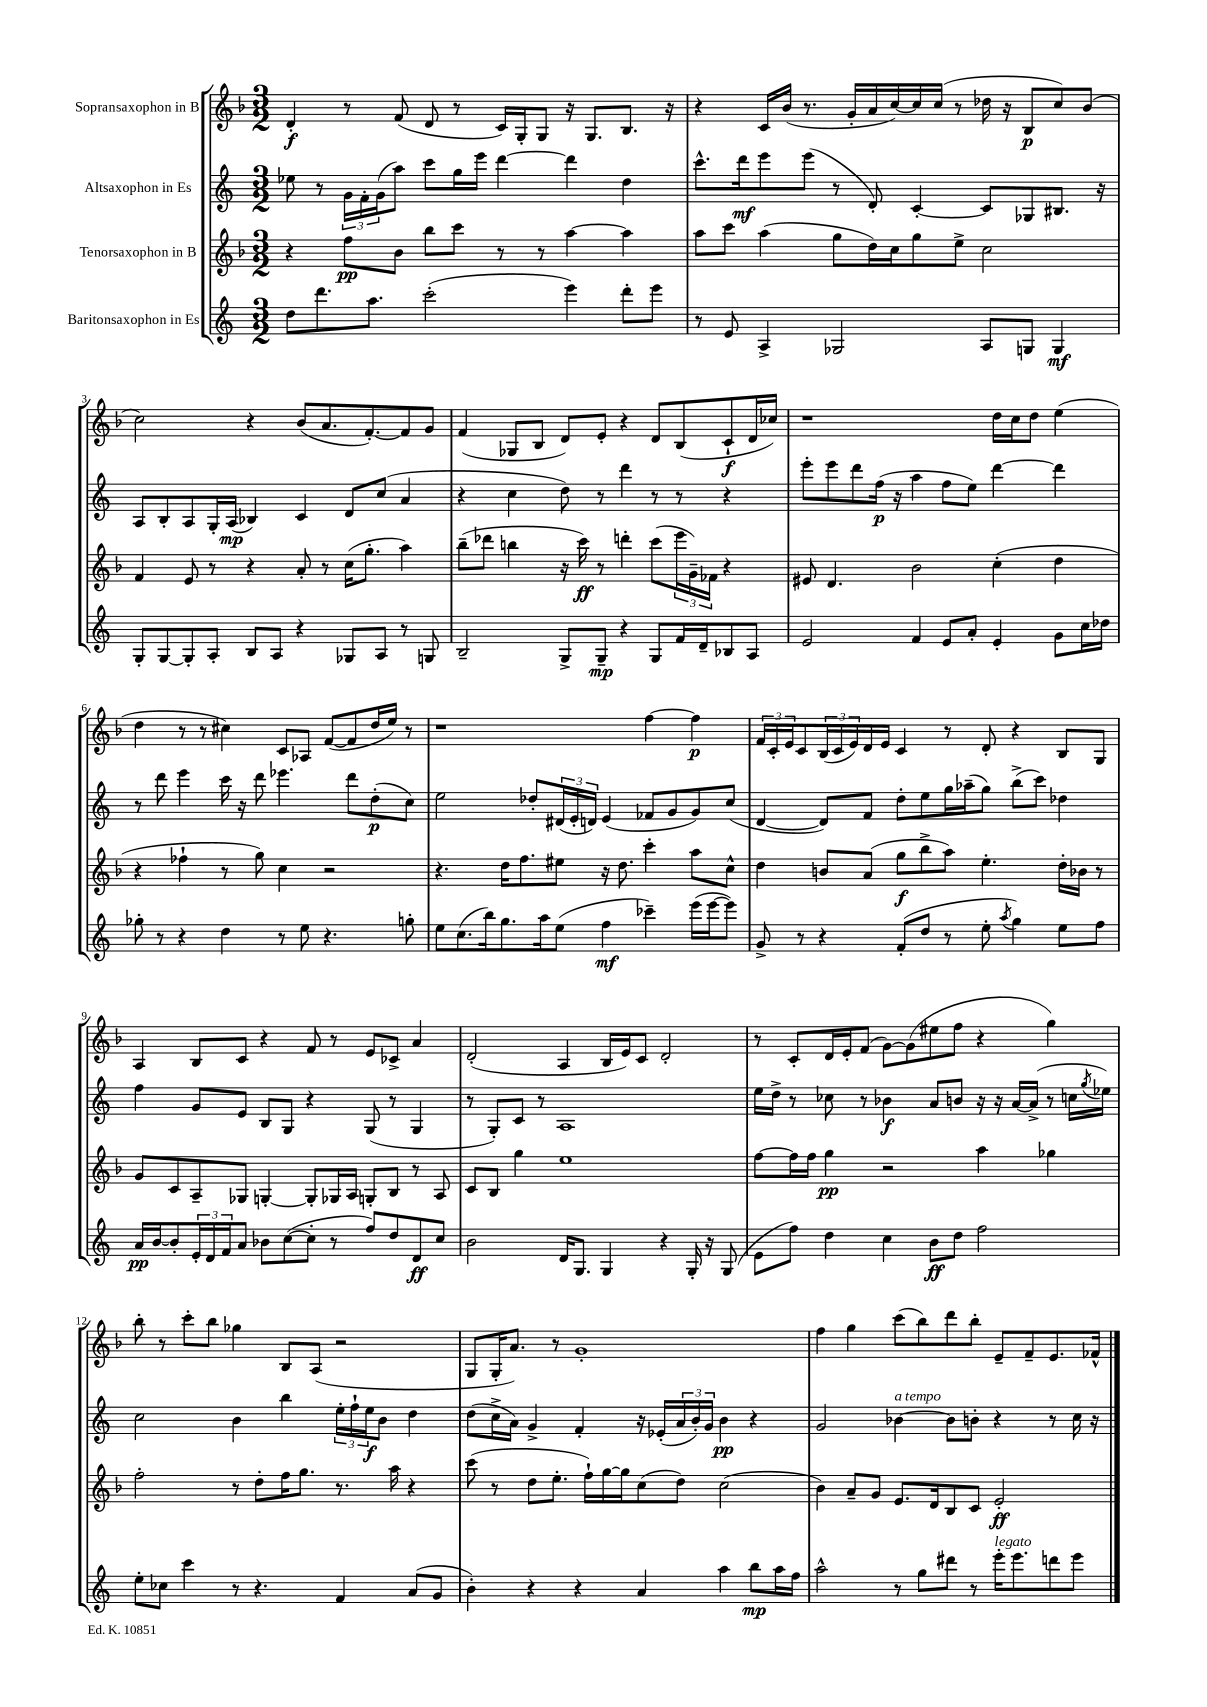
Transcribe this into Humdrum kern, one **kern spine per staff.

**kern	**kern	**kern	**kern
*staff4	*staff3	*staff2	*staff1
*clefG2	*clefG2	*clefG2	*clefG2
*k[]	*k[b-]	*k[]	*k[b-]
*M3/2	*M3/2	*M3/2	*M3/2
8dd\L	4r	8ee-\	4d'/
8.ddd\	.	8r	.
.	8ff\L	24g\LL	8r
.	.	24f'\	.
8.aa\J	.	.	.
.	.	(24g\J	.
.	8b-\J	8aa\J)	(8f/
(2ccc'\	8bb-\L	8ccc\L	8d/
.	8ccc\J	16gg\L	8r
.	.	16eee\JJ	.
.	8r	[4ddd\	16c/LL)
.	.	.	16G'/J
.	8r	.	8G/J
4eee\)	[4aa\	4ddd\]	16r
.	.	.	8.G/L
8ddd'\L	4aa\]	4dd\	8.B-/J
8eee\J	.	.	.
.	.	.	16r
=	=	=	=
8r	8aa\L	8.ccc^^\L	4r
8e/	8ccc\J	.	.
.	.	16ddd\k	.
4A^/	(4aa\	8eee\	16c/LL
.	.	.	(16b-/JJ
.	.	(8eee\J	8.r
2G-/	8gg\L	8r	.
.	.	.	16g'/LL
.	16dd\L)	8d'/)	16a/
.	16cc\J	.	[16cc/)
.	8gg\	[4c'/	16cc/]
.	.	.	(16cc/JJ
.	8ee^\J	.	8r
8A/L	2cc\	8c/]L	16dd-\
.	.	.	16r
8G/J	.	8G-/	8B-/L
4G/	.	8.B#/J	8cc/)
.	.	.	(8b-/J
.	.	16r	.
=	=	=	=
8G'/L	4f/	8A/L	2cc\)
[8G/	.	8B'/	.
8G'/]	8e/	8A/	.
8A'/J	8r	16G'/L	.
.	.	(16A/JJ	.
8B/L	4r	4B-/)	4r
8A/J	.	.	.
4r	8a'/	4c/	(8b-/L
.	8r	.	8.a/
8G-/L	(16cc\LK	8d/L	.
.	8.gg'\J	.	[8.f'/)
8A/J	.	(8cc/J	.
8r	4aa\)	4a/	8f/]
8G/	.	.	8g/J
=	=	=	=
2B~/	(8bb-~\L	4r	(4f/
.	8ddd-\J	.	.
.	4bb\	4cc\	8G-/L
.	.	.	8B-/J
8G^/L	16r	8dd\)	8d/L)
.	16ccc\)	.	.
8G~/J	8r	8r	8e'/J
4r	4ddd'\	4ddd\	4r
8G/L	(8ccc\L	8r	8d/L
16f/L	24eee\L	8r	(8B-/
.	24g~\)	.	.
16d~/J	.	.	.
.	24f-\JJ	.	.
8B-/	4r	4r	8c`/
8A/J	.	.	16d/L
.	.	.	16cc-/JJ)
=	=	=	=
2e/	8e#/	8eee'\L	1r
.	4.d/	8eee\	.
.	.	8ddd\	.
.	.	(16ff\Jk	.
.	.	16r	.
4f/	2b-\	4aa\	.
8e/L	.	8ff\L	.
8a'/J	.	8ee\J)	.
4e'/	(4cc'\	[4ddd\	16dd\LL
.	.	.	16cc\J
.	.	.	8dd\J
8g\L	4dd\	4ddd\]	(4ee\
16cc\L	.	.	.
16dd-\JJ	.	.	.
=	=	=	=
8gg-'\	4r	8r	4dd\
8r	.	8ddd\	.
4r	4ff-`\	4eee\	8r
.	.	.	8r
4dd\	8r	16ccc\	4cc#\)
.	.	16r	.
.	8gg\)	8ddd\	.
8r	4cc\	4.eee-\	8c/L
8ee\	.	.	8A-/J
4.r	2r	.	([8f/L
.	.	8ddd\L	8f/]
.	.	(8dd'\	16dd/L
.	.	.	16ee/JJ)
8gg'\	.	8cc\J)	8r
=	=	=	=
8ee\L	4.r	2ee\	1r
(8.cc\	.	.	.
16bb\k)	.	.	.
8.gg\	16dd\LK	.	.
.	8.ff\	.	.
.	.	8dd-'/L	.
16aa\k	.	.	.
(8ee\J	8ee#\J	(24d#/L	.
.	.	24e'/	.
.	.	24d/JJ)	.
4ff\	16r	(4e/	.
.	8.dd\	.	.
4ccc-~\)	4ccc'\	8f-/L	[4ff\
.	.	8g/	.
(16eee\LL	8aa\L	8g/)	4ff\]
[16eee\J	.	.	.
8eee\]J)	8cc^^\J	(8cc/J	.
=	=	=	=
8g^/	4dd\	[4d/	24f/LL
.	.	.	24c'/
.	.	.	24e/J
8r	.	.	8c/
4r	8b/L	8d/]L)	(24B-/L
.	.	.	24c/
.	.	.	24e/)
.	(8a/J	8f/J	16d/
.	.	.	16e/JJ
(8f'/L	8gg\L	8dd'\L	4c/
8dd/J	8bb-^\	8ee\	.
8r	8aa\J)	16gg\L	8r
.	.	(16aa-~\J	.
8ee'\	4.ee'\	8gg\J)	8d'/
8qaa/	.	.	.
4gg\)	.	(8bb^\L	4r
.	.	8ccc\J)	.
8ee\L	16dd'\LL	4dd-\	8B-/L
.	16b-\JJ	.	.
8ff\J	8r	.	8G/J
=	=	=	=
16a/LL	8g/L	4ff\	4A/
[16b/J	.	.	.
8b'/]	8c/	.	.
24e'/L	8A~/	8g/L	8B-/L
24d/	.	.	.
24f/J	.	.	.
8a/J	8G-/J	8e/J	8c/J
8b-\L	[4G'/	8B/L	4r
([8cc\	.	8G/J	.
8cc'\]J	8G'/]L	4r	8f/
8r	16G-/L	.	8r
.	16A/JJ	.	.
8ff/L)	8G'/L	(8G/	8e/L
8dd/	8B-/J	8r	8c-^/J
8d/	8r	4G/	4a/
8cc/J	8A/	.	.
=	=	=	=
2b\	8c/L	8r	(2d'/
.	8B-/J	8G'/L)	.
.	4gg\	8c/J	.
.	.	8r	.
16d/LK	1ee	1A	4A/
8.G/J	.	.	.
4G/	.	.	16B-/LL
.	.	.	16e/J)
.	.	.	8c/J
4r	.	.	2d'/
16G'/	.	.	.
16r	.	.	.
(8G/	.	.	.
=	=	=	=
8e\L	[8ff\L	16ee\LL	8r
.	.	16dd^\JJ	.
8ff\J)	16ff\]L	8r	8c'/L
.	16ff\JJ	.	.
4dd\	4gg\	8cc-\	16d/L
.	.	.	16e'/J
.	.	8r	(8f/J
4cc\	2r	4b-\	[8g\L)
.	.	.	(8g\]
8b\L	.	8a/L	8ee#\
8dd\J	.	8b/J	8ff\J
2ff\	4aa\	16r	4r
.	.	16r	.
.	.	[16a/LL	.
.	.	(16a^/]JJ	.
.	4gg-\	8r	4gg\)
.	.	16cc\LL	.
.	.	8qgg/	.
.	.	16ee-\JJ)	.
=	=	=	=
8ee'\L	2ff'\	2cc\	8bb-'\
8cc-\J	.	.	8r
4ccc\	.	.	8ccc'\L
.	.	.	8bb-\J
8r	8r	4b\	4gg-\
4.r	8dd'\L	.	.
.	16ff\K	4bb\	8B-/L
.	8.gg\J	.	.
.	.	.	(8A/J
4f/	8.r	24ee'\LL	2r
.	.	24ff`\	.
.	.	24ee\J	.
.	.	8b\J	.
.	16aa\	.	.
(8a/L	4r	4dd\	.
8g/J	.	.	.
=	=	=	=
4b'\)	(8ccc\	(8dd\L	8G/L
.	8r	16cc^\L	16G'/K
.	.	16a\JJ)	8.a/J)
4r	8dd\L	4g^/	.
.	8.ee'\J	.	8r
4r	.	4f'/	1g'
.	16ff`\LL)	.	.
.	[16gg\	.	.
.	16gg\]J	.	.
4a/	(8cc\	16r	.
.	.	(16e-'/LL	.
.	8dd\J)	24a/	.
.	.	24b'/)	.
.	.	24g/JJ	.
4aa\	(2cc\	4b\	.
8bb\L	.	4r	.
16aa\L	.	.	.
16ff\JJ	.	.	.
=	=	=	=
2aa^^\	4b-\)	2g/	4ff\
.	8a~/L	.	4gg\
.	8g/J	.	.
8r	8.e/L	[4b-\	(8ccc\L
8gg\L	.	.	8bb-\)
.	16d/k	.	.
8ddd#\J	8B-/	8b-\]L	8ddd\
8r	8c/J	8b'\J	8bb-'\J
16eee'\LK	2e'/	4r	8e~/L
8.eee\	.	.	.
.	.	.	8f~/
8ddd\	.	8r	8.e/
8eee\J	.	16cc\	.
.	.	16r	16f-^^/Jk
==	==	==	==
*-	*-	*-	*-
